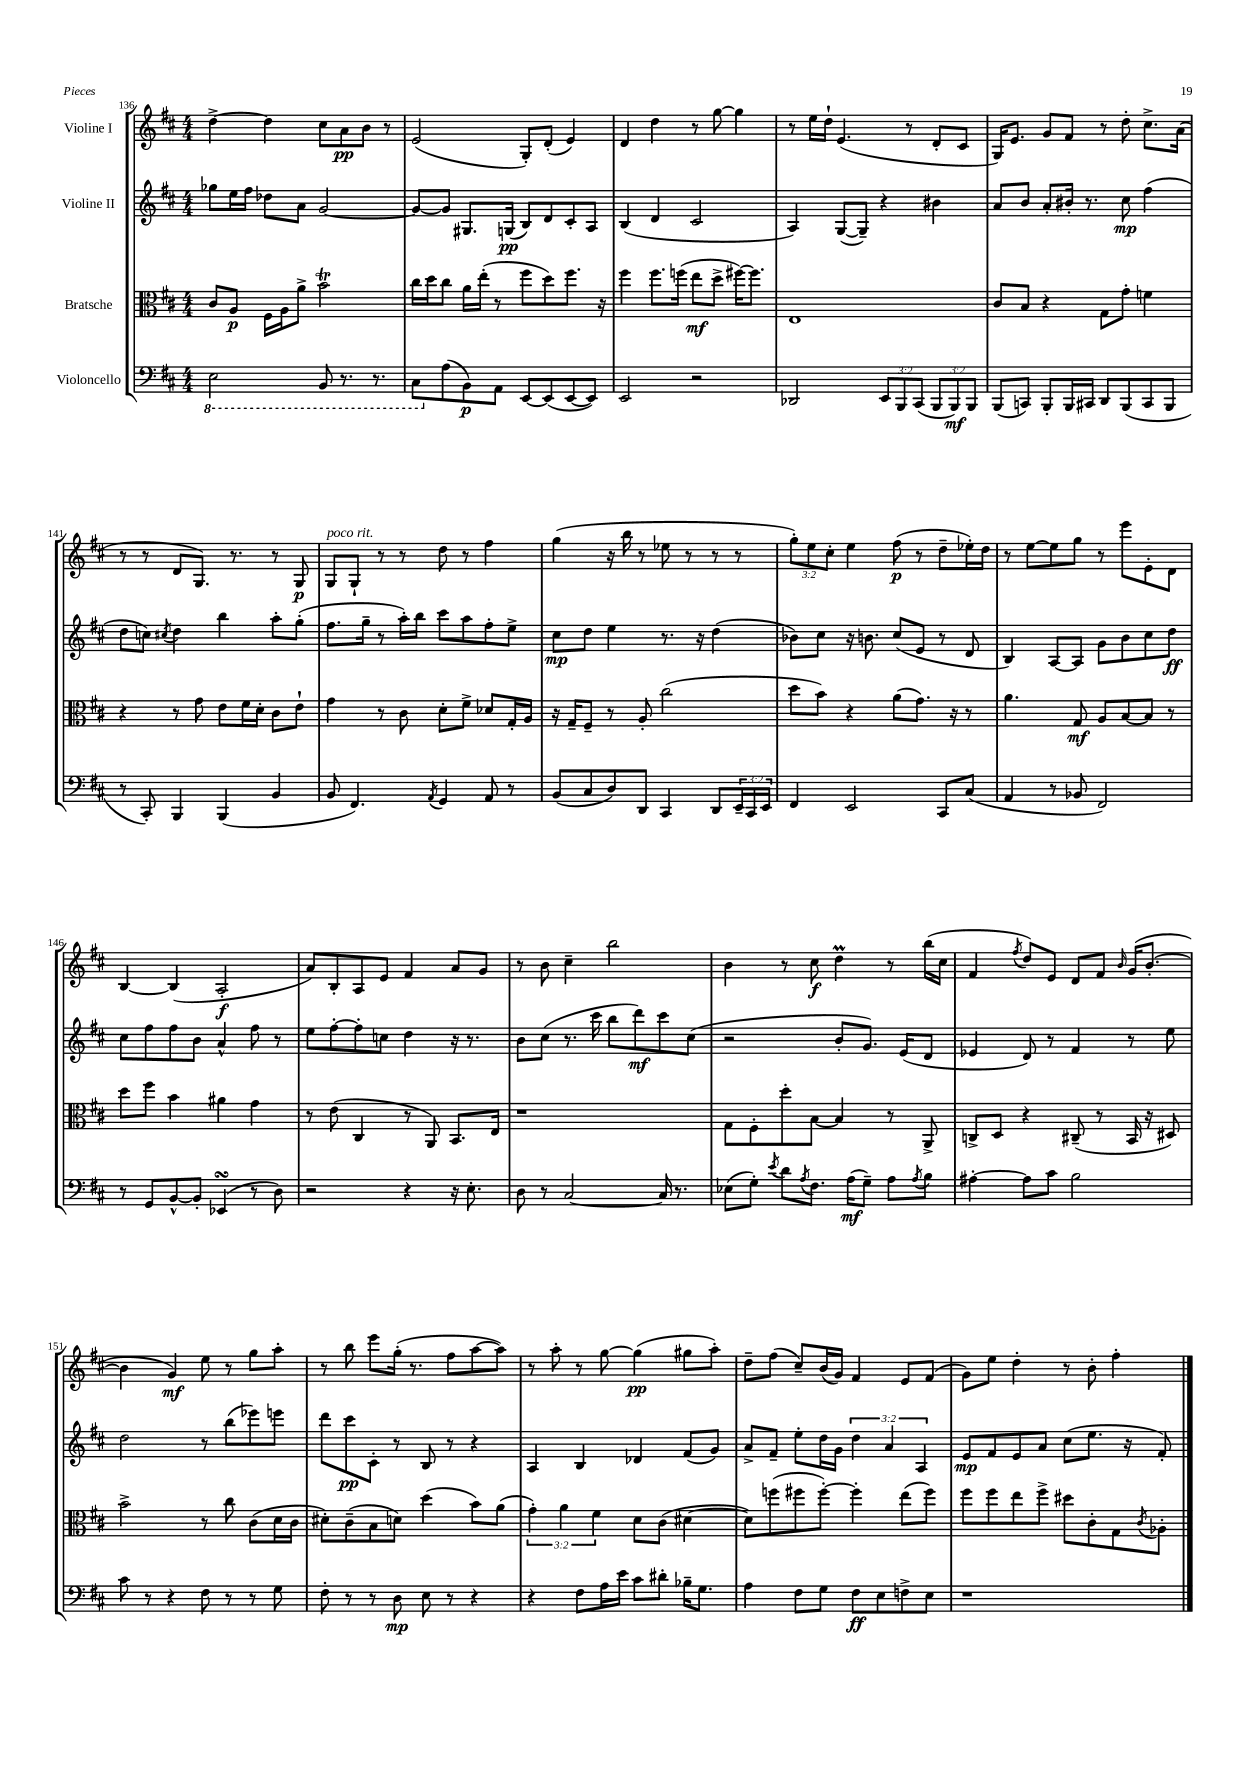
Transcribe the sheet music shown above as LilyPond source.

<<
\new StaffGroup <<
\new Staff = "s0" \with { instrumentName = "Violine I" } {
    \clef treble \key d \major \numericTimeSignature \time 4/4 \override Staff.TupletNumber.text = #tuplet-number::calc-fraction-text
    d''4~-> d''4 cis''8 a'8\pp b'8 r8 |
    e'2( g8-.) d'8-.( e'4) |
    d'4 d''4 r8 g''8~ g''4 |
    r8 e''16 d''16-! e'4.( r8 d'8-. cis'8 |
    g16) e'8. g'8 fis'8 r8 d''8-. cis''8.-> a'16( |
    r8 r8 d'8 g8.) r8. r8 g8\p |
    g8^\markup { \italic "poco rit." } g8-! r8 r8 d''8 r8 fis''4 |
    g''4( r16 b''16 r8 ees''8 r8 r8 r8 |
    \tuplet 3/2 { g''8-.) e''8 cis''8-. } e''4 fis''8\p( r8 d''8-- ees''16-.) d''16 |
    r8 e''8~ e''8 g''8 r8 e'''8 e'8-. d'8 |
    b4~ b4( a2-.\f |
    a'8) b8-. a8 e'8 fis'4 a'8 g'8 |
    r8 b'8 cis''4-- b''2 |
    b'4 r8 cis''8\f d''4\prall r8 b''16( cis''16 |
    fis'4 \acciaccatura { fis''8 } d''8) e'8 d'8 fis'8 \grace { b'16 } g'16( b'8.~-. |
    b'4 g'4\mf) e''8 r8 g''8 a''8-. |
    r8 b''8 e'''8 g''16-.( r8. fis''8 a''8~ a''8) |
    r8 a''8-. r8 g''8~ g''4\pp( gis''8 a''8-.) |
    d''8-- fis''8( cis''8--) b'16( g'16) fis'4 e'8 fis'8( |
    g'8) e''8 d''4-. r8 b'8-. fis''4-. \bar "|." |
}
\new Staff = "s1" \with { instrumentName = "Violine II" } {
    \clef treble \key d \major \numericTimeSignature \time 4/4 \override Staff.TupletNumber.text = #tuplet-number::calc-fraction-text
    ges''8 e''16 fis''16 des''8 a'8 g'2~ |
    g'8~ g'8 gis8. g16\pp( b8) d'8 cis'8-. a8 |
    b4( d'4 cis'2 |
    a4) g8~( g8--) r4 bis'4 |
    a'8 b'8 a'8-. bis'16-. r8. cis''8\mp fis''4( |
    d''8 c''8) \acciaccatura { cis''8 } d''4 b''4 a''8-. g''8-.( |
    fis''8. g''16-- r8 a''16-.) b''16 cis'''8 a''8 fis''8-. e''8-> |
    cis''8\mp d''8 e''4 r8. r16 d''4( |
    bes'8) cis''8 r16 b'8. cis''8( e'8 r8 d'8 |
    b4) a8~ a8 g'8 b'8 cis''8 d''8\ff |
    cis''8 fis''8 fis''8 b'8 a'4-^ fis''8 r8 |
    e''8 fis''8~-. fis''8-. c''8 d''4 r16 r8. |
    b'8 cis''8( r8. cis'''16 b''8 d'''8\mf) cis'''8 cis''8( |
    r2 b'8-. g'8.) e'16( d'8 |
    ees'4 d'8) r8 fis'4 r8 e''8 |
    d''2 r8 b''8( ees'''8) e'''8 |
    d'''8 cis'''8\pp cis'8-. r8 b8 r8 r4 |
    a4 b4 des'4 fis'8( g'8) |
    a'8-> fis'8-- e''8-. d''16 g'16 \tuplet 3/2 { d''4 a'4 a4 } |
    e'8\mp fis'8 e'8 a'8 cis''8( e''8. r16 fis'8-.) \bar "|." |
}
\new Staff = "s2" \with { instrumentName = "Bratsche" } {
    \clef alto \key d \major \numericTimeSignature \time 4/4 \override Staff.TupletNumber.text = #tuplet-number::calc-fraction-text
    cis'8 a8\p fis16 a16 a'8-> b'2\trill |
    cis''16 d''16 cis''8 a'16 e''16-.( r8 fis''8 d''8) fis''8. r16 |
    fis''4 fis''8. f''16( e''8\mf d''8-> fis''16~) fis''8. |
    e1 |
    cis'8 b8 r4 g8 g'8-. f'4 |
    r4 r8 g'8 e'8 fis'16 d'16-. cis'8 e'8-! |
    g'4 r8 cis'8 d'8-. fis'8-> des'8 g16-. a16 |
    r16 g16-- fis8-- r8 a8-. cis''2( |
    d''8 b'8) r4 a'8( g'8.) r16 r8 |
    a'4. g8\mf a8 b8~ b8 r8 |
    d''8 fis''8 b'4 ais'4 g'4 |
    r8 e'8( cis4 r8 a,8) b,8. e16 |
    r1 |
    g8 fis8-. d''8-. b8~ b4 r8 a,8-> |
    c8-> d8 r4 cis8--( r8 b,16 r16 dis8) |
    b'2-> r8 cis''8 cis'8( d'16 cis'16 |
    dis'8-.) cis'8--( b8 d'8) d''4( b'8) a'8( |
    \tuplet 3/2 { g'4-.) a'4 fis'4 } d'8 cis'8( dis'4~ |
    dis'8) f''8( fis''8 fis''8~-.) fis''4-. e''8( fis''8) |
    fis''8 fis''8 e''8 fis''8-> dis''8 cis'8-. g8 \acciaccatura { cis'8 } aes8-. \bar "|." |
}
\new Staff = "s3" \with { instrumentName = "Violoncello" } {
    \clef bass \key d \major \numericTimeSignature \time 4/4 \override Staff.TupletNumber.text = #tuplet-number::calc-fraction-text
    \ottava #-1 e,2 b,,8 r8. r8. |
    cis,8 \ottava #0 a8( b,8\p) a,8 e,8~ e,8( e,8~ e,8) |
    e,2 r2 |
    des,2 \tuplet 3/2 { e,8 b,,8 cis,8( } \tuplet 3/2 { b,,8 b,,8\mf) b,,8 } |
    b,,8( c,8) b,,8-. b,,16 cis,16 d,8 b,,8( cis,8 b,,8 |
    r8 cis,8-.) b,,4 b,,4( b,4 |
    b,8 fis,4.) \acciaccatura { a,8 } g,4 a,8 r8 |
    b,8( cis8 d8) d,8 cis,4 d,8 \tuplet 3/2 { e,16-- cis,16 e,16 } |
    fis,4 e,2 cis,8 cis8( |
    a,4 r8 bes,8 fis,2) |
    r8 g,8 b,8~-^ b,8-. ees,4\turn( r8 d8) |
    r2 r4 r16 e8.-. |
    d8 r8 cis2~ cis16 r8. |
    ees8( g8-.) \acciaccatura { e'8 } d'8 \acciaccatura { a8 } fis8. a16\mf( g8--) a8 \acciaccatura { a8 } b8 |
    ais4~-. ais8 cis'8 b2 |
    cis'8 r8 r4 fis8 r8 r8 g8 |
    fis8-. r8 r8 d8\mp e8 r8 r4 |
    r4 fis8 a16 e'16 cis'8 dis'8-. bes16-- g8. |
    a4 fis8 g8 fis8\ff e8 f8-> e8 |
    r1 \bar "|." |
}
>>
>>
\layout { \context { \Score currentBarNumber = #136 } }
